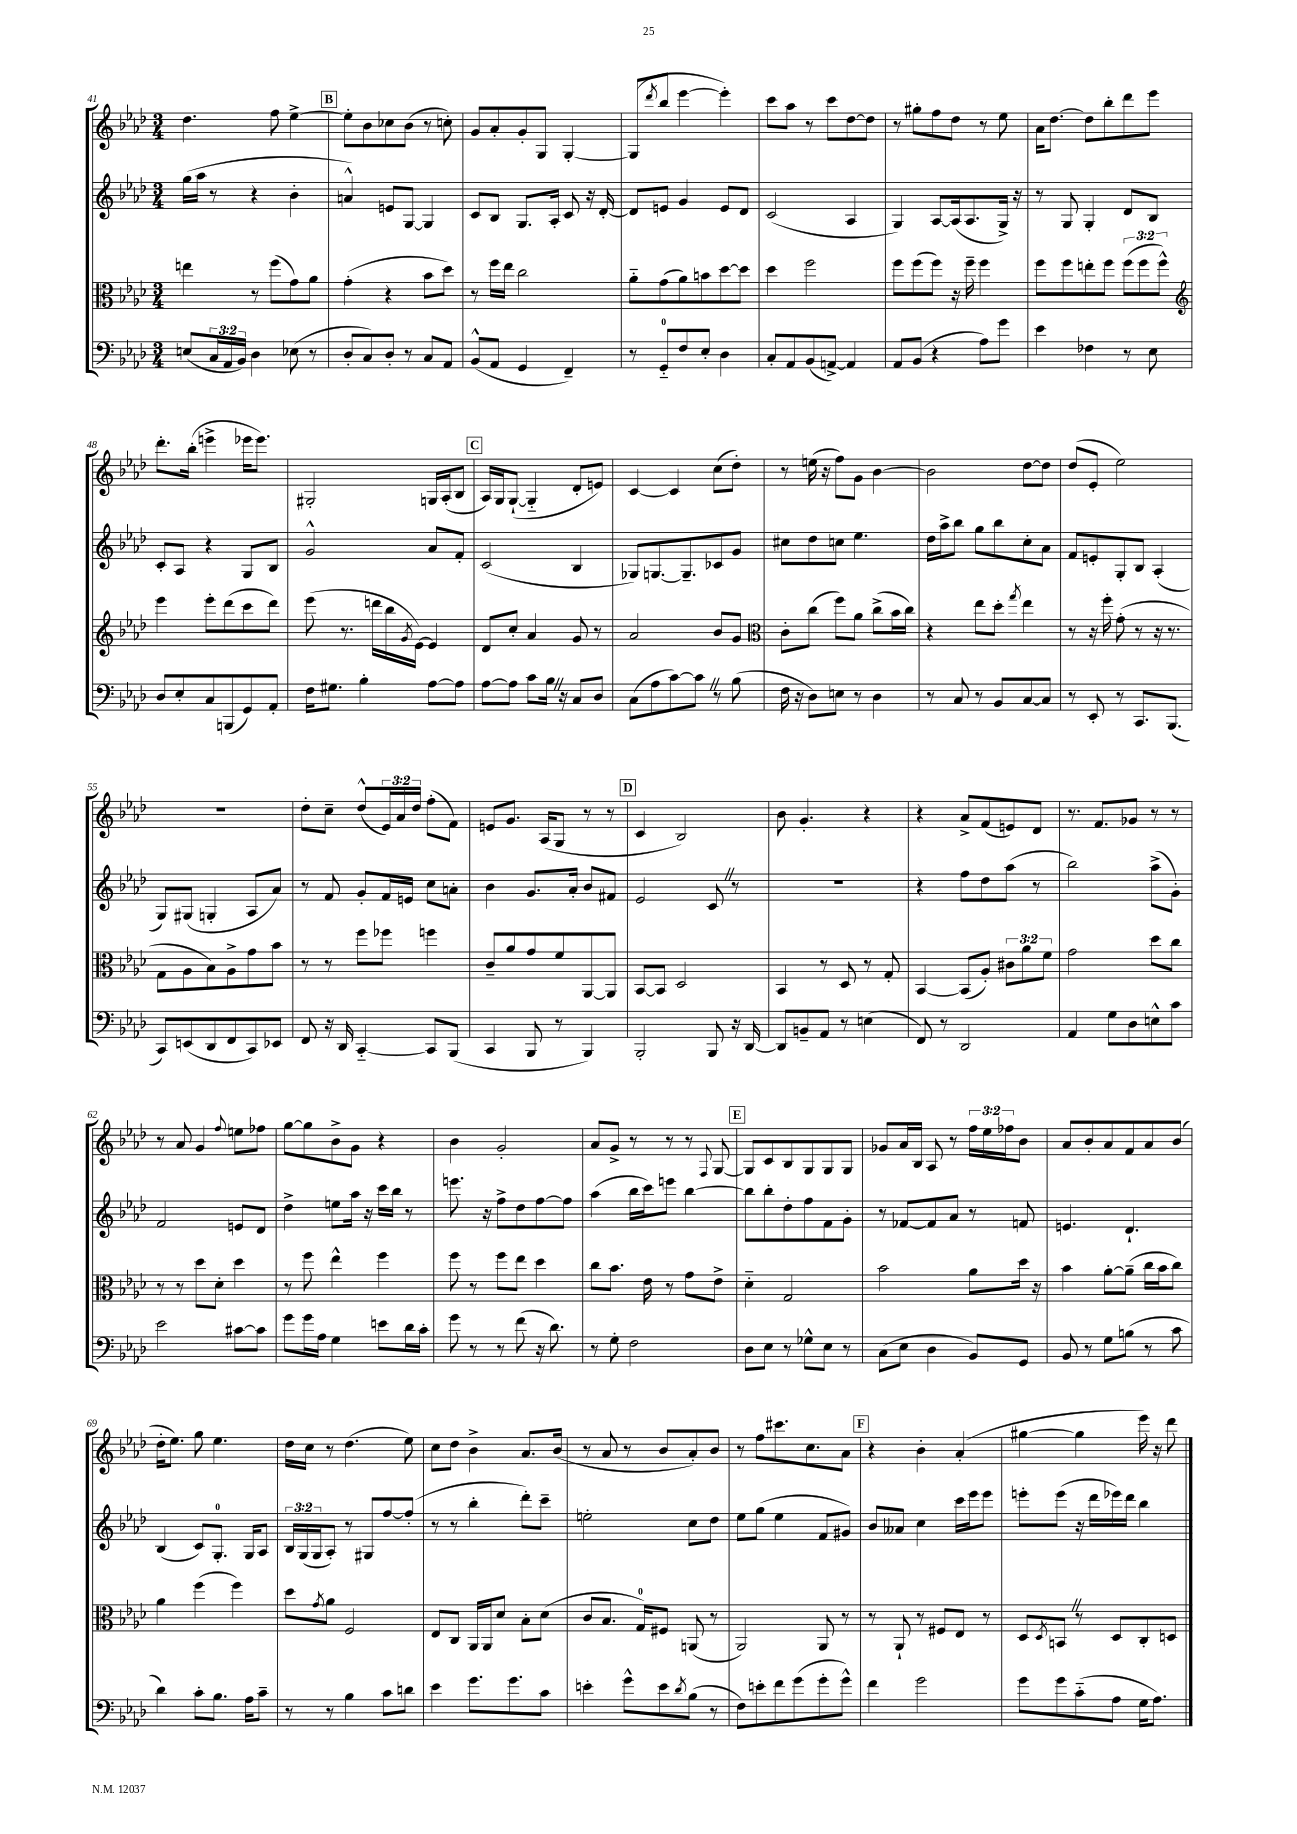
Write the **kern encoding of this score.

**kern	**kern	**kern	**kern
*part4	*part3	*part2	*part1
*staff4	*staff3	*staff2	*staff1
*clefF4	*clefC3	*clefG2	*clefG2
*k[b-e-a-d-]	*k[b-e-a-d-]	*k[b-e-a-d-]	*k[b-e-a-d-]
*M3/4	*M3/4	*M3/4	*M3/4
=41	=41	=41	=41
(8En/L	4een\	(16gg\LL	4.dd-\
.	.	16aa-\JJ	.
24C/L	.	8r	.
24AA-/	.	.	.
24BB-/JJ)	.	.	.
4D-\	8r	4r	.
.	(8ff\L	.	8ff\
(8E-X\	8g\)	4b-'\	[4ee-^\
8r	8a-\J	.	.
!!LO:REH:place=s1:t=B
=42	=42	=42	=42
8D-'/L	(4g'\	4an^^/)	8ee-'\L]
8C/)	.	.	8b-\
8D-'/J	4r	8en/L	8cc-X\
8r	.	[8G/J	(8b-\J
8C/L	8b-\L	4G/]	8r
8AA-/J	8dd-\J)	.	8ccn'\)
=43	=43	=43	=43
(8BB-^^/L	8r	8c/L	8g/L
8AA-/J	16ff\LL	8B-/J	8a-'/
.	16ee-\JJ	.	.
4GG/	2cc\	8.G/L	8g'/
.	.	.	8G/J
.	.	16A-'/Jk	.
4FF~/)	.	8c/	[4G'/
.	.	16r	.
.	.	[16d-'/	.
=44	=44	=44	=44
8r	8a-\L	8d-/L]	(8G/L]
.	.	.	8qddd-/
8GG/L	(8g\	8en/J	8bb-/J
8F/	8a-\)	4g/	[4eee-\
8E-'/J	8bn\	.	.
4D-\	[8dd-\	8e/L	4eee-'\])
.	8dd-\J]	8d-/J	.
=45	=45	=45	=45
8C'/L	4dd-\	(2c/	8ccc\L
8AA-/	.	.	8aa-\J
(8BB-/	2ff\	.	8r
[8AAn^/J)	.	.	8ccc\L
4AA/]	.	4A-/	[8dd-\
.	.	.	8dd-\J]
=46	=46	=46	=46
8AA-/L	8ff\L	4G/)	8r
(8BB-/J	(8ff\	.	8gg#X'\L
4r	8ff\J)	[8A-/L	8ff\
.	16r	(16A-/k]	8dd-\J
.	16ff~\	8.A-/	.
8A-\L)	4ff\	.	8r
8g\J	.	16G^/Jk)	8ee-\
.	.	16r	.
=47	=47	=47	=47
4e-\	8ff\L	8r	16a-\KL
.	.	.	[8.dd-\J
.	8ff\	8G/	.
4F-X\	8een'\	4G'/	8dd-\L]
.	8ff\J	.	8bb-'\
8r	(12ff\L	8d-/L	8ddd-\
.	12ff\	.	.
8E-\	.	8B-/J	8eee-\J
.	12ff^^\J)	.	.
!!LO:LB:g=z
=48	=48	=48	=48
*	*clefG2	*	*
8D-/L	4eee-\	8c'/L	8.ddd-'\L
8E-'/	.	8A-/J	.
.	.	.	(16bb-'\Jk
8C/	8eee-'\L	4r	4eeen^\
(8BBBn/	(8ddd-\	.	.
8GG/)	8ccc\	8G/L	16eee-X\KL
.	.	.	8.eee-\J)
8AA-'/J	8ddd-\J)	8B-/J	.
=49	=49	=49	=49
16F\KL	(8eee-\	2g^^/	2G#X'/
8.G#X\J	.	.	.
.	8.r	.	.
4B-'\	.	.	.
.	16dddn\LL	.	.
.	16bb-\	.	.
.	8qg/	.	.
.	[16e-\JJ)	.	.
[8A-\L	4e-/]	8a-/L	16Gn/LL
.	.	.	(16A-'/J
8A-\J]	.	8f'/J	8B-/J
!!LO:REH:place=s1:t=C
=50	=50	=50	=50
[8A-\L	8d-/L	(2c/	16A-/LL)
.	.	.	16G/J
8A-\J]	8cc'/J	.	([8G`/J
8c\L	4a-/	.	4G/]
16B-Z\Jk	.	.	.
16r	.	.	.
8C/L	8g/	4B-/	8d-'/L
8D-/J	8r	.	8en/J)
=51	=51	=51	=51
(8C\L	2a-/	8G-X/L)	[4c/
8A-\	.	[8.Gn/	.
[8c\)	.	.	4c/]
.	.	8.G~/]	.
8cZ\J]	.	.	.
8r	8b-/L	8c-X/	(8cc\L
(8B-\	8g/J	8g/J	8dd-'\J)
=52	=52	=52	=52
*	*clefC3	*	*
16F\	8c'\L	8cc#X\L	8r
16r	.	.	.
8D-\L)	(8cc\J	8dd-\	(16een\
.	.	.	16r
8En\J	8ff\L)	8ccn\J	8ff\L)
8r	8a-\J	4.ee-\	8g\J
4D-\	(8cc^\L	.	[4b-\
.	16b-\L	.	.
.	16cc\JJ)	.	.
=53	=53	=53	=53
8r	4r	16dd-\LL	2b-\]
.	.	16aa-^\J	.
8C/	.	8bb-\J	.
8r	8ee-\L	8gg\L	.
8BB-/L	8dd-'\J	8bb-\	.
.	8qgg/	.	.
[8C/	4ee-\	8cc'\	[8dd-\L
8C/J]	.	8a-\J	8dd-\J]
=54	=54	=54	=54
8r	8r	8f/L	(8dd-/L
8EE-'/	16r	8en'/	8e-'/J
.	16ff'\	.	.
8r	(8g'\	8G'/	2ee-\)
8.CC/L	8r	8B-/J	.
.	16r	(4A-'/	.
(8.BBB-/J	8.r	.	.
!!LO:LB:g=z
=55	=55	=55	=55
8CC/L)	8G\L	8G/L)	2.r
(8EEn/	8A-\	(8G#X/J	.
8DD-/	8B-\)	4Gn'/	.
8FF/	8A-^\	.	.
8CC/)	8g\	8A-/L	.
8EE-X/J	8b-\J	8a-/J)	.
=56	=56	=56	=56
8FF/	8r	8r	8dd-'\L
16r	8r	8f/	8cc~\J
16DD-/	.	.	.
[4CC/	8ff\L	8g'/L	(8dd-^^/L
.	8ff-X\J	16f/L	24e-/L)
.	.	.	24a-/
.	.	16en/JJ	.
.	.	.	24dd-/JJ
8CC/L]	4ffn\	8cc\L	(8ff'\L
(8BBB-/J	.	8an'\J	8f\J)
=57	=57	=57	=57
4CC/	8c~/L	4b-\	8en/L
.	8a-/	.	8.g/J
8BBB-/	8g/	8.g/L	.
.	.	.	(16A-/KL
8r	8f/	.	8G/J
.	.	16a-'/Jk	.
4BBB-/)	[8AA-/	8b-/L	8r
.	8AA-/J]	8f#X/J	8r
!!LO:REH:place=s1:t=D
=58	=58	=58	=58
2BBB-'/	[8BB-/L	2e-/	4c/
.	8BB-/J]	.	.
.	2D-/	.	2B-/)
8BBB-/	.	8cZ/	.
16r	.	8r	.
[16DD-/	.	.	.
=59	=59	=59	=59
8DD-/L]	4BB-/	2.r	8b-\
8BBn~/	.	.	4.g'/
8AA-/J	8r	.	.
8r	8D-/	.	.
(4En\	8r	.	4r
.	8G'/	.	.
=60	=60	=60	=60
8FF/)	[4BB-/	4r	4r
8r	.	.	.
2DD-/	(8BB-/L]	8ff\L	8a-^/L
.	8A-'/J)	8dd-\	(8f/
.	12c#X\L	(8aa-\J	8en/)
.	12a-\	.	.
.	.	8r	8d-/J
.	12f\J	.	.
=61	=61	=61	=61
4AA-/	2g\	2bb-\)	8.r
.	.	.	8.f/L
8G\L	.	.	.
8D-\	.	.	8g-X/J
8En^^\	8dd-\L	(8aa-^\L	8r
8c\J	8cc\J	8g'\J)	8r
!!LO:LB:g=z
=62	=62	=62	=62
2e-\	8r	2f/	8r
.	8r	.	8a-/
.	8dd-\L	.	4g/
.	8d-'\J	.	.
.	.	.	8qqff/
[8c#X\L	4dd-\	8en/L	8een\L
8c#\J]	.	8d-/J	8ff-X\J
=63	=63	=63	=63
8g\L	8r	4dd-^\	[8gg\L
16g\L	8ff\	.	8gg\]
16A-\JJ	.	.	.
4G\	4ee-^^\	8een\L	8b-^\
.	.	16aa-\Jk	8g\J
.	.	16r	.
8en\L	4ff\	16ccc\LL	4r
.	.	16bb-\JJ	.
16d-\L	.	8r	.
16c'\JJ	.	.	.
=64	=64	=64	=64
8g\	8ff\	8.eeen\	4b-\
8r	8r	.	.
.	.	16r	.
8r	8ff\L	8ff^\L	2g'/
(8f\	8ee-\J	8dd-\	.
16r	4dd-\	[8ff\	.
8.d-\)	.	.	.
.	.	8ff\J]	.
=65	=65	=65	=65
8r	8cc\L	(4aa-\	8a-/L
8G'\	8.b-\J	.	8g^/J
2F\	.	16bb-\LL	8r
.	16e-\	16ccc\J)	.
.	8r	8eeen\J	8r
.	8g\L	[4bb-\	8r
.	.	.	8qqF/
.	8e-^\J	.	[8G/
!!LO:REH:place=s1:t=E
=66	=66	=66	=66
8D-\L	4d-\	8bb-\L]	8G/L]
8E-\J	.	8bb-'\	8c/
8r	2G/	8dd-'\	8B-/
8G-X^^\L	.	8ff\	8G/
8E-\J	.	8f\	8G/
8r	.	8g'\J	8G/J
=67	=67	=67	=67
(8C\L	2b-\	8r	8g-X/L
8E-\J	.	[8f-X/L	16a-/L
.	.	.	16B-/JJ
4D-\	.	8f-/]	8A-/
.	.	8a-/J	8r
8BB-/L)	8a-\L	8r	24ff\LL
.	.	.	24ee-\
.	.	.	24ff-X\J
8GG/J	16dd-\Jk	8fn/	8b-\J
.	16r	.	.
=68	=68	=68	=68
8BB-/	4b-\	4.en/	8a-/L
8r	.	.	8b-'/
8G\L	[8a-'\L	.	8a-/
(8Bn\J	(8a-~\J]	4.d-`/	8f/
8r	16cc\LL	.	8a-/
.	16b-\J	.	.
8c\	8cc\J)	.	(8b-/J
!!LO:LB:g=z
=69	=69	=69	=69
4d-\)	4a-\	(4B-/	16dd-'\KL
.	.	.	8.ee-\J)
8c'\L	(4ff\	8c/L)	8gg\
8.B-\J	.	8.G'/J	4.ee-\
.	4ff\)	.	.
16A-\KL	.	16G/KL	.
8c~\J	.	8A-/J	.
=70	=70	=70	=70
8r	8dd-\L	24B-/LL	16dd-\LL
.	.	(24G/	.
.	.	.	16cc\JJ
.	.	24G/J	.
.	8qg/	.	.
8r	8a-\J	8A-'/J)	8r
4B-\	2F/	8r	(4.dd-\
.	.	8G#X/L	.
8c\L	.	[8ff/	.
8dn\J	.	(8ff'/J]	8ee-\)
=71	=71	=71	=71
4e-\	8E-/L	8r	8cc\L
.	8C/J	8r	8dd-\J
8.g\L	16AA-/LL	4bb-'\	4b-^\
.	16AA-/J	.	.
.	8d-/J	.	.
8.g\	.	.	.
.	8B-'\L	8ddd-'\L)	8.a-/L
8c\J	(8d-\J	8ccc~\J	.
.	.	.	(16b-/Jk
=72	=72	=72	=72
4en'\	8c/L	2een'\	8r
.	8.B-/J	.	8a-/
8g^^\L	.	.	8r
.	16G/KL)	.	.
8e\	8F#X/J	.	8b-/L
8qd-/	.	.	.
(8B-\J	(8AAn/	8cc\L	8a-'/)
8r	8r	8dd-\J	8b-/J
=73	=73	=73	=73
8F\L)	2AA-/)	8ee-\L	8r
8en'\	.	(8gg\J	8ff\L
8f\	.	4ee-\	8.ccc#X\
(8g\	.	.	.
.	.	.	8.cc\
8g'\	8AA-/	8f/L	.
8g^^\J)	8r	8g#X/J)	8a-\J
!!LO:REH:place=s1:t=F
=74	=74	=74	=74
4f\	8r	8b-/L	4r
.	8AA-`/	8a--X/J	.
2g\	8r	4cc\	4b-'\
.	8F#X/L	.	.
.	8E-/J	16ccc\LL	(4a-'/
.	.	16eee-\J	.
.	8r	8eee-\J	.
=75	=75	=75	=75
8g\L	8D-/L	8eeen'\L	[4gg#X\
.	8qD-/	.	.
8g\	8BBnZ/J	(8eee\J	.
(8c\	8r	16r	4gg#\]
.	.	16ddd-\LL	.
8A-\J	8D-/L	16eee-X\)	.
.	.	16ddd-\JJ	.
16G\KL	8C'/	4bb-\	16eee-\)
8.A-\J)	.	.	16r
.	8Dn/J	.	8ddd-\
==	==	==	==
*-	*-	*-	*-
